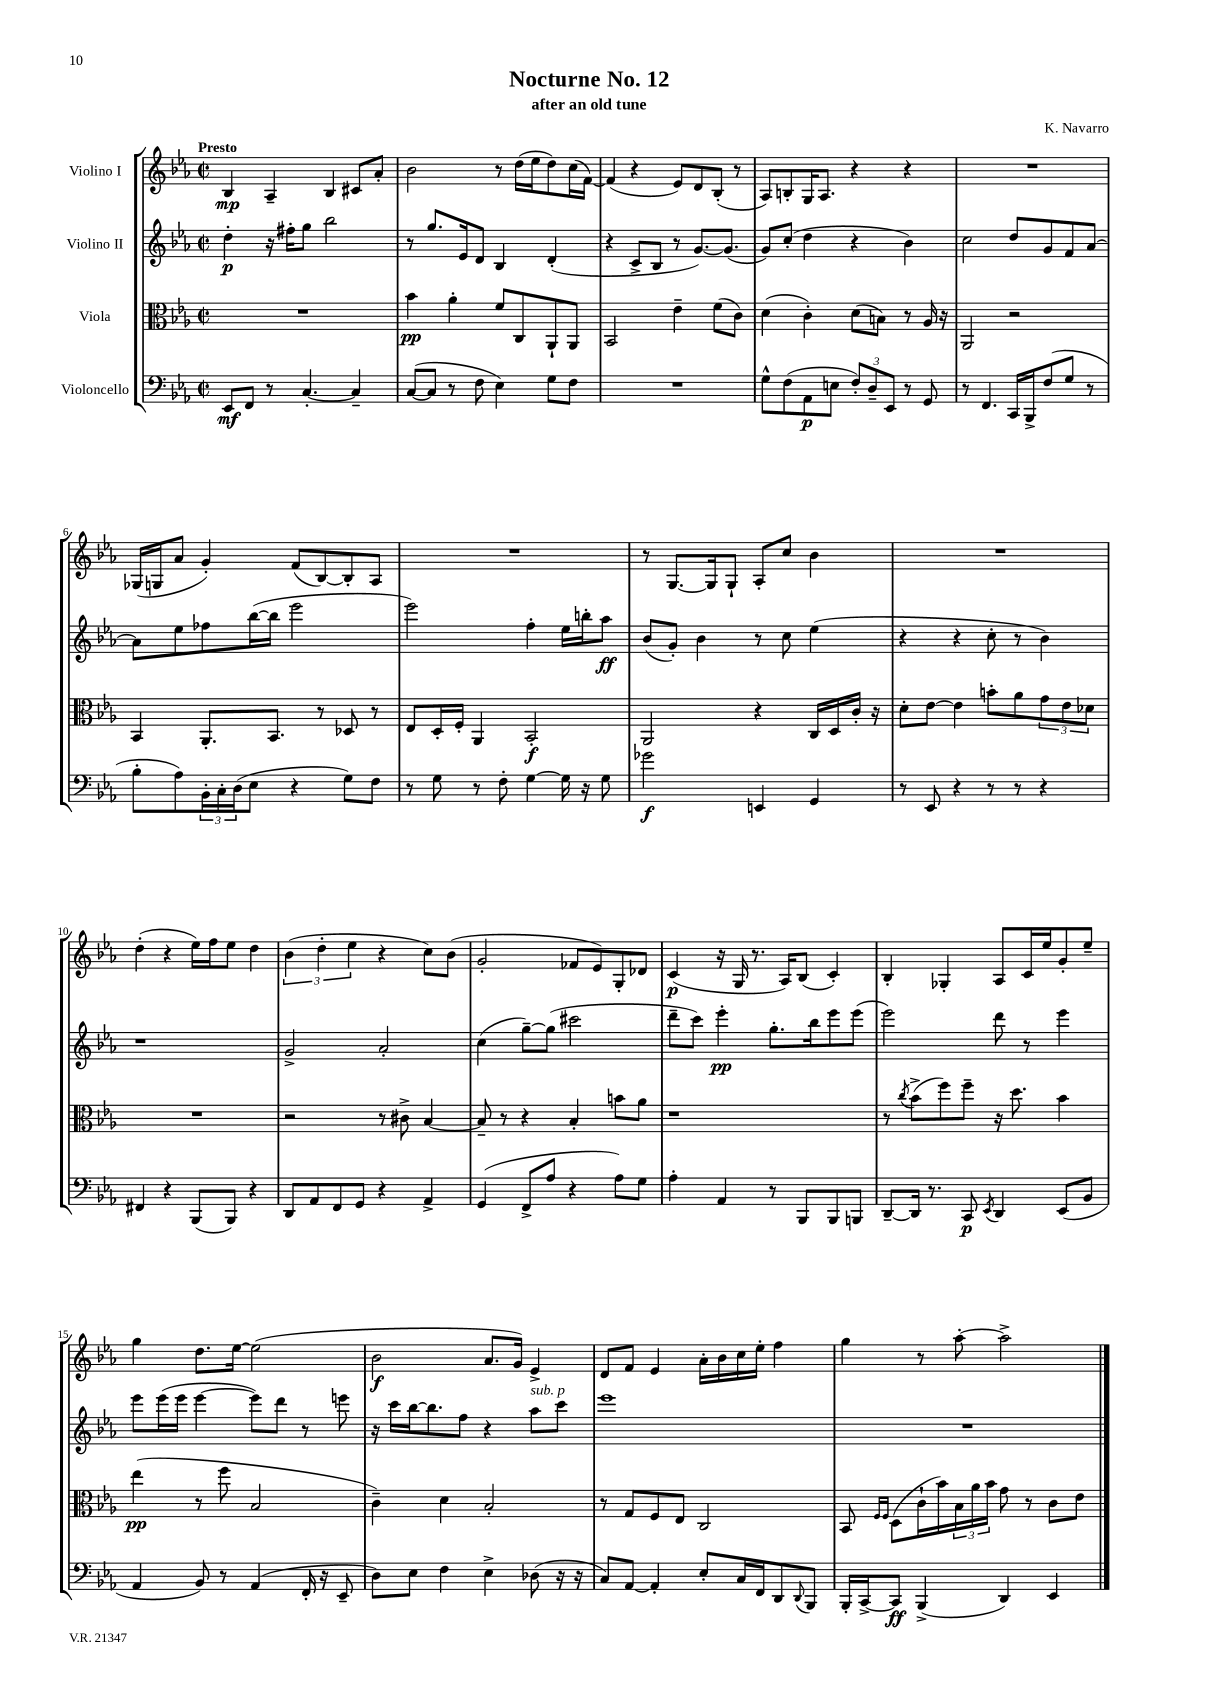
\header { title = "Nocturne No. 12" composer = "K. Navarro" subtitle = "after an old tune" }
<<
\new StaffGroup <<
\new Staff = "s0" \with { instrumentName = "Violino I" } {
    \clef treble \key ees \major \defaultTimeSignature \time 2/2 \tempo "Presto"
    bes4\mp aes4-- bes4 cis'8 aes'8-. |
    bes'2 r8 d''16( ees''16 d''8) c''16( f'16~) |
    f'4( r4 ees'8) d'8 bes8-.( r8 |
    aes8) b8-. g16 aes8. r4 r4 |
    R1 |
    ges16( g16 aes'8 g'4-.) f'8( bes8~) bes8-. aes8 |
    R1 |
    r8 g8.~ g16 g8-! aes8-. c''8 bes'4 |
    R1 |
    d''4-.( r4 ees''16) f''16 ees''8 d''4 |
    \tuplet 3/2 { bes'4( d''4-. ees''4 } r4 c''8) bes'8( |
    g'2-. fes'8 ees'8) g8-. des'8 |
    c'4\p( r16 g16 r8. aes16) bes8( c'4-.) |
    bes4-. ges4-. aes8 c'16 ees''16 g'8-. ees''8-- |
    g''4 d''8. ees''16~ ees''2( |
    bes'2\f aes'8. g'16) ees'4-> |
    d'8 f'8 ees'4 aes'16-. bes'16 c''16 ees''16-. f''4 |
    g''4 r8 aes''8~-. aes''2-> \bar "|." |
}
\new Staff = "s1" \with { instrumentName = "Violino II" } {
    \clef treble \key ees \major \defaultTimeSignature \time 2/2
    d''4-.\p r16 fis''16-. g''8 bes''2 |
    r8 g''8. ees'16 d'8 bes4 d'4-.( |
    r4 c'8-> bes8 r8 g'8.~) g'8.( |
    g'8) c''8-.( d''4 r4 bes'4) |
    c''2 d''8 g'8 f'8 aes'8~ |
    aes'8 ees''8 fes''8 bes''16~( bes''16 ees'''2 |
    ees'''2) f''4-. ees''16 b''16-. aes''8\ff |
    bes'8( g'8-.) bes'4 r8 c''8 ees''4( |
    r4 r4 c''8-. r8 bes'4) |
    r1 |
    g'2-> aes'2-. |
    c''4( g''8~--) g''8( cis'''2 |
    d'''8-- c'''8) ees'''4-.\pp g''8.-. bes''16 ees'''8 ees'''8( |
    ees'''2) d'''8 r8 ees'''4 |
    ees'''8 ees'''16( ees'''16 ees'''4~ ees'''8) d'''8 r8 e'''8 |
    r16 c'''16 bes''16~ bes''8. f''8 r4 aes''8^\markup { \italic "sub. p" } c'''8 |
    ees'''1 |
    R1 \bar "|." |
}
\new Staff = "s2" \with { instrumentName = "Viola" } {
    \clef alto \key ees \major \defaultTimeSignature \time 2/2
    R1 |
    bes'4\pp aes'4-. f'8 c8 aes,8-! aes,8 |
    bes,2 ees'4-- f'8( c'8) |
    d'4( c'4-.) d'8( b8) r8 aes16 r16 |
    aes,2 r2 |
    bes,4 aes,8.-. bes,8. r8 des8 r8 |
    ees8 d16-. f16-. aes,4 bes,2-.\f |
    aes,2 r4 c16 d16 c'16-. r16 |
    d'8-. ees'8~ ees'4 b'8-. aes'8 \tuplet 3/2 { g'8 ees'8 des'8 } |
    R1 |
    r2 r8 cis'8-> bes4~ |
    bes8-- r8 r4 bes4-. b'8 aes'8 |
    r1 |
    r8 \acciaccatura { c''8 } bes'8->( f''8) f''8-- r16 d''8. bes'4 |
    ees''4\pp( r8 f''8 bes2 |
    c'4--) d'4 bes2-. |
    r8 g8 f8 ees8 c2 |
    bes,8 \grace { f16 f16 } d8( c'16-! bes'16) \tuplet 3/2 { bes16 aes'16 bes'16 } g'8 r8 c'8 ees'8 \bar "|." |
}
\new Staff = "s3" \with { instrumentName = "Violoncello" } {
    \clef bass \key ees \major \defaultTimeSignature \time 2/2
    ees,8\mf f,8 r8 c4.~-. c4-- |
    c8~( c8 r8 f8 ees4) g8 f8 |
    R1 |
    g8-^ f8( aes,8\p e8 \tuplet 3/2 { f8-.) d8-- ees,8 } r8 g,8 |
    r8 f,4. c,16 bes,,16-> f8( g8 r8 |
    bes8-. aes8) \tuplet 3/2 { bes,16-. c16-. d16( } ees8 r4 g8) f8 |
    r8 g8 r8 f8-. g4~ g16 r16 g8 |
    ges'2\f e,4 g,4 |
    r8 ees,8 r4 r8 r8 r4 |
    fis,4 r4 bes,,8( bes,,8) r4 |
    d,8 aes,8 f,8 g,8 r4 aes,4-> |
    g,4( f,8-> aes8 r4 aes8) g8 |
    aes4-. aes,4 r8 bes,,8 bes,,8 b,,8 |
    d,8~-- d,16 r8. c,8\p \acciaccatura { ees,8 } d,4 ees,8( bes,8 |
    aes,4 bes,8) r8 aes,4( f,16-. r16 ees,8-- |
    d8) ees8 f4 ees4-> des8( r16 r16 |
    c8) aes,8~ aes,4-. ees8-. c16 f,16 d,8 \appoggiatura { d,8 } bes,,8 |
    bes,,16-. c,16~-> c,8\ff bes,,4->( d,4) ees,4 \bar "|." |
}
>>
>>
